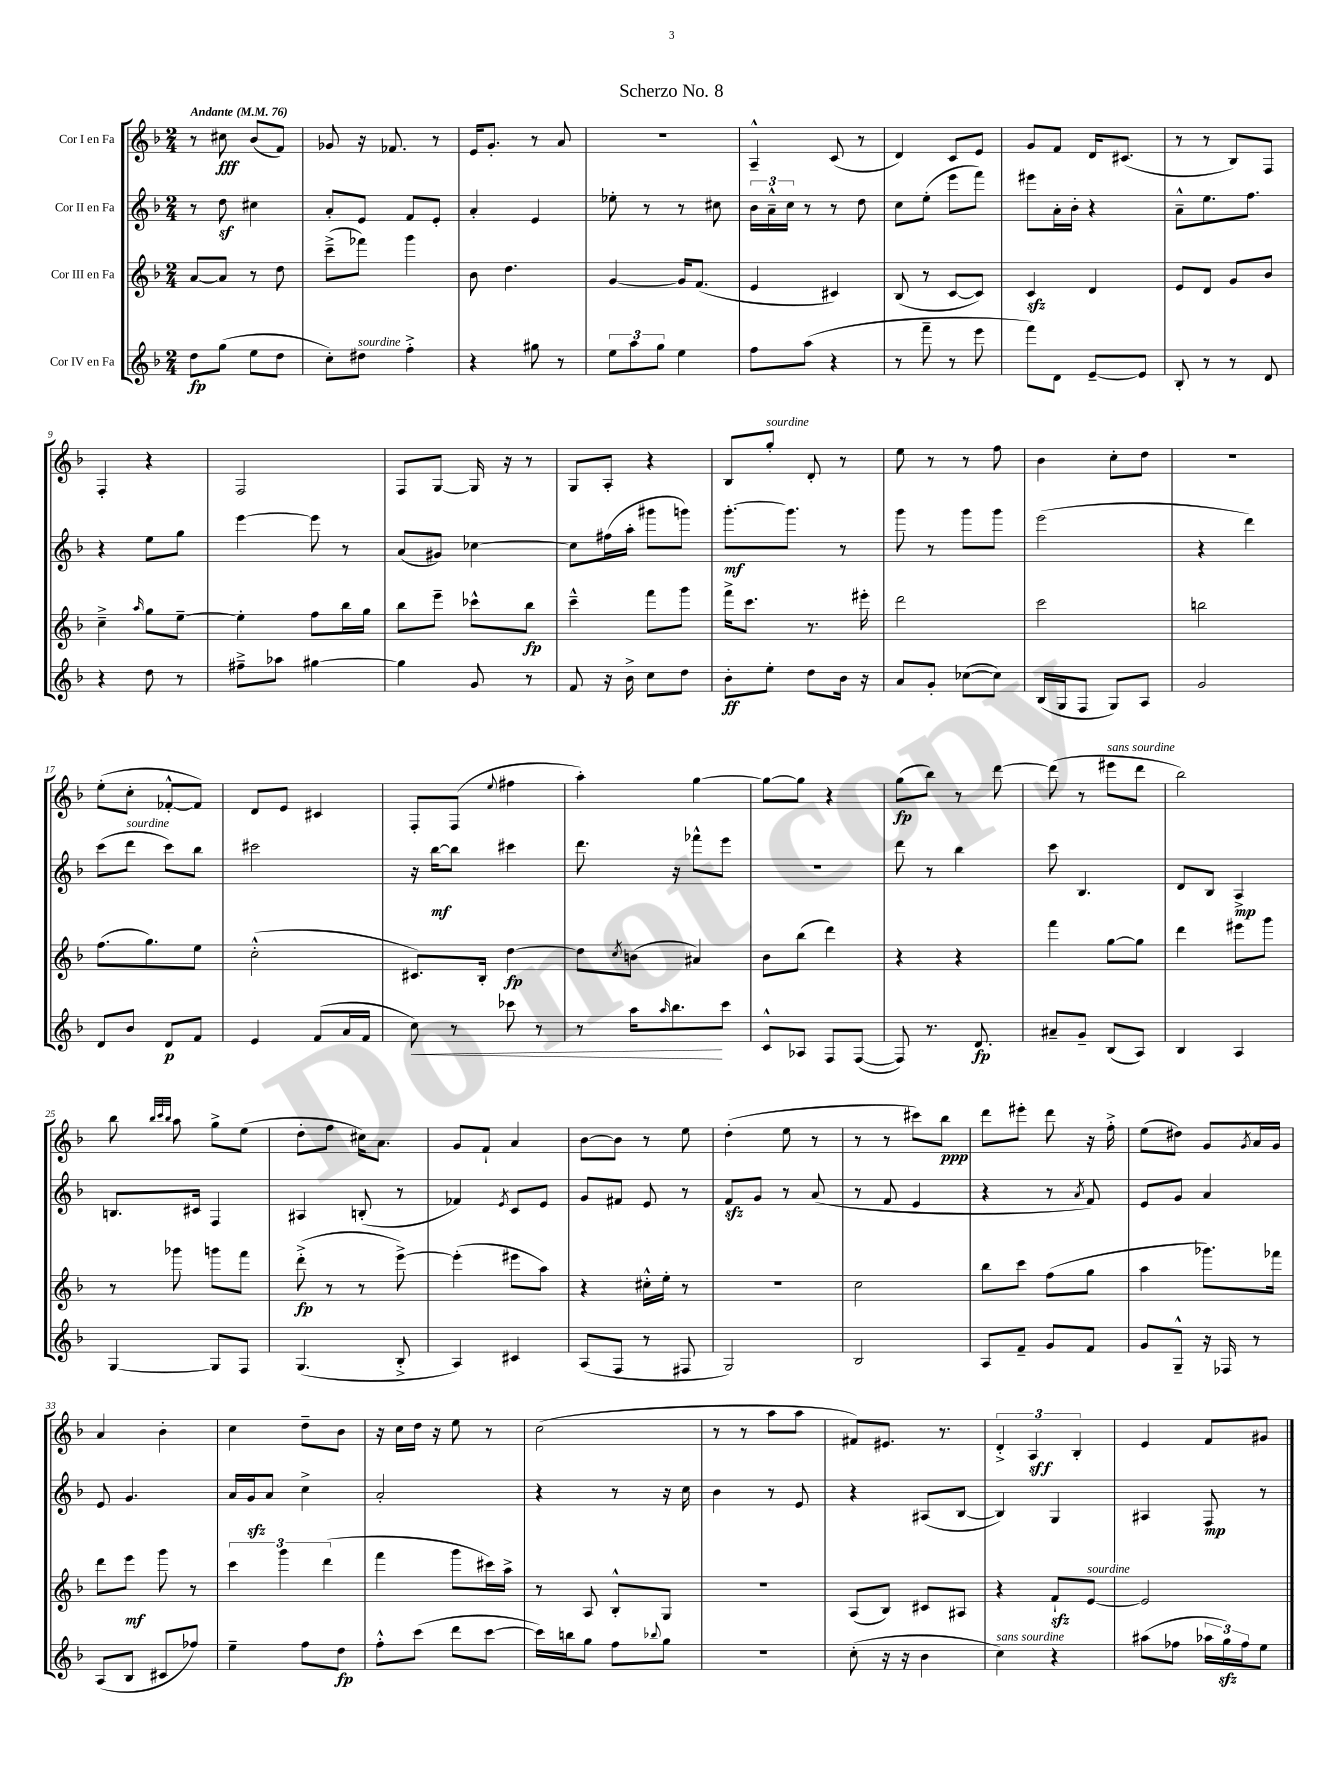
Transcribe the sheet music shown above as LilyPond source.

\header { title = "Scherzo No. 8" }
<<
\new StaffGroup <<
\new Staff = "s0" \with { instrumentName = "Cor I en Fa" } {
    \clef treble \key f \major \numericTimeSignature \time 2/4 \tempo "Andante" 4 = 76
    r8 cis''8\fff bes'8( f'8) |
    ges'8 r16 fes'8. r8 |
    e'16 g'8.-. r8 a'8 |
    R2 |
    a4---^ c'8( r8 |
    d'4) c'8 e'8 |
    g'8 f'8 d'16 cis'8.( |
    r8 r8 bes8) f8 |
    f4-. r4 |
    f2 |
    f8 g8~ g16 r16 r8 |
    g8 a8-. r4 |
    bes8 g''8-.^\markup { \italic "sourdine" } d'8-. r8 |
    e''8 r8 r8 f''8 |
    bes'4 c''8-. d''8 |
    r2 |
    e''8-.( c''8-. fes'8~-.-^ fes'8) |
    d'8 e'8 cis'4 |
    f8-. f8( \appoggiatura { e''8 } fis''4 |
    a''4-.) g''4~ |
    g''8~ g''8 r4 |
    g''8\fp( bes''8) r8 d'''8~ |
    d'''8( r8 eis'''8^\markup { \italic "sans sourdine" } d'''8 |
    bes''2) |
    bes''8 \grace { bes''32 c'''32 bes''32 } a''8 g''8-> e''8( |
    d''8-. f''8 cis''16) a'8. |
    g'8 f'8-! a'4 |
    bes'8~ bes'8 r8 e''8 |
    d''4-.( e''8 r8 |
    r8 r8 cis'''8) bes''8\ppp |
    d'''8 eis'''8-. d'''8 r16 f''16-.-> |
    e''8( dis''8) g'8 \acciaccatura { g'8 } a'16 g'16 |
    a'4 bes'4-. |
    c''4 d''8-- bes'8 |
    r16 c''16 d''16 r16 e''8 r8 |
    c''2( |
    r8 r8 a''8 a''8 |
    fis'8) eis'8. r8. |
    \tuplet 3/2 { d'4-.-> a4\sff bes4-. } |
    e'4 f'8 gis'8 \bar "|." |
}
\new Staff = "s1" \with { instrumentName = "Cor II en Fa" } {
    \clef treble \key f \major \numericTimeSignature \time 2/4
    r8 d''8\sf cis''4 |
    a'8-. e'8 f'8 e'8-. |
    a'4-. e'4 |
    ees''8-. r8 r8 cis''8 |
    \tuplet 3/2 { bes'16 a'16---^ c''16 } r8 r8 d''8 |
    c''8 e''8-.( e'''8 f'''8) |
    eis'''8 a'16-. bes'16-. r4 |
    a'8---^ e''8. f''8. |
    r4 e''8 g''8 |
    e'''4~ e'''8 r8 |
    a'8( gis'8) ces''4~ |
    ces''8 fis''16( a''16-. gis'''8 g'''8) |
    g'''8.~-.\mf g'''8. r8 |
    g'''8 r8 g'''8 g'''8 |
    e'''2( |
    r4 d'''4) |
    c'''8( d'''8^\markup { \italic "sourdine" } c'''8) bes''8 |
    cis'''2 |
    r16 bes''16~\mf bes''8 cis'''4 |
    d'''8. r16 fes'''8-^ e'''8 |
    R2 |
    d'''8 r8 bes''4 |
    c'''8 bes4. |
    d'8 bes8 a4->\mp |
    b8. cis'16 f4 |
    ais4 b8-.( r8 |
    fes'4) \acciaccatura { e'8 } c'8 e'8 |
    g'8 fis'8 e'8 r8 |
    f'8\sfz g'8 r8 a'8( |
    r8 f'8 e'4 |
    r4 r8 \acciaccatura { a'8 } f'8) |
    e'8 g'8 a'4 |
    e'8 g'4. |
    a'16 g'16\sfz a'8 c''4-> |
    a'2-. |
    r4 r8 r16 c''16 |
    bes'4 r8 e'8 |
    r4 ais8( bes8~ |
    bes4) g4 |
    ais4 f8\mp r8 \bar "|." |
}
\new Staff = "s2" \with { instrumentName = "Cor III en Fa" } {
    \clef treble \key f \major \numericTimeSignature \time 2/4
    a'8~ a'8 r8 d''8 |
    c'''8--->( fes'''8) g'''4 |
    bes'8 d''4. |
    g'4~ g'16 f'8.( |
    e'4 cis'4) |
    bes8( r8 c'8~ c'8) |
    c'4\sfz d'4 |
    e'8 d'8 g'8 bes'8 |
    c''4---> \grace { a''16 } g''8 e''8~-- |
    e''4-. f''8 bes''16 g''16 |
    bes''8 e'''8-- ces'''8-^ bes''8\fp |
    c'''4---^ f'''8 g'''8 |
    f'''16-> c'''8. r8. eis'''16-. |
    d'''2 |
    c'''2 |
    b''2 |
    f''8.( g''8.) e''8 |
    c''2-.-^( |
    cis'8.) bes16-. d''4~\fp |
    d''8 \acciaccatura { c''8 } b'8( ais'4) |
    bes'8 bes''8( d'''4) |
    r4 r4 |
    f'''4 g''8~ g''8 |
    d'''4 eis'''8 g'''8 |
    r8 ges'''8 g'''8 f'''8 |
    d'''8-.->\fp( r8 r8 e'''8~->) |
    e'''4-.( eis'''8 a''8) |
    r4 cis''16-.-^ e''16-. r8 |
    r2 |
    c''2 |
    bes''8 c'''8 f''8( g''8 |
    a''4 ges'''8.) fes'''16 |
    d'''8 e'''8\mf g'''8 r8 |
    \tuplet 3/2 { c'''4 g'''4 d'''4( } |
    f'''4 g'''8 cis'''16) a''16-> |
    r8 a8 bes8-.-^ g8 |
    R2 |
    a8( bes8) cis'8 ais8 |
    r4 f'8-!\sfz e'8~^\markup { \italic "sourdine" } |
    e'2 \bar "|." |
}
\new Staff = "s3" \with { instrumentName = "Cor IV en Fa" } {
    \clef treble \key f \major \numericTimeSignature \time 2/4
    d''8\fp g''8( e''8 d''8 |
    c''8-.) dis''8^\markup { \italic "sourdine" } f''4-.-> |
    r4 gis''8 r8 |
    \tuplet 3/2 { e''8 a''8 g''8 } e''4 |
    f''8 a''8( r4 |
    r8 f'''8-- r8 e'''8 |
    f'''8) d'8 e'8~-- e'8 |
    bes8-. r8 r8 d'8 |
    r4 d''8 r8 |
    fis''8---> aes''8 gis''4~ |
    gis''4 g'8 r8 |
    f'8 r16 bes'16-> c''8 d''8 |
    bes'8-.\ff e''8-. d''8 bes'16 r16 |
    a'8 g'8-. ces''8~( ces''8) |
    bes16( g16 f8 g8) a8 |
    g'2 |
    d'8 bes'8 d'8\p f'8 |
    e'4 f'8( a'16 f'16 |
    c''8\<) r8 ces'''8 r8 |
    r8 a''16 \grace { a''16 } bes''8.\! c'''8 |
    c'8-^ aes8 f8 f8~( |
    f8) r8. d'8.\fp |
    ais'8-- g'8-- bes8( a8) |
    bes4 a4 |
    g4~ g8 f8 |
    g4.( bes8-.-> |
    a4) cis'4 |
    a8( f8 r8 fis8 |
    g2) |
    bes2 |
    a8 f'8-- g'8 f'8 |
    g'8 g8---^ r16 fes16 r8 |
    a8( bes8 cis'8 fes''8) |
    e''4-- f''8 d''8\fp |
    f''8-.-^ c'''8( d'''8 c'''8~ |
    c'''16) b''16 g''8 f''8 \appoggiatura { bes''8 } g''8 |
    r2 |
    c''8-.( r16 r16 bes'4 |
    c''4^\markup { \italic "sans sourdine" }) r4 |
    ais''8( fes''8 \tuplet 3/2 { aes''16 g''16\sfz) fes''16 } e''8 \bar "|." |
}
>>
>>
